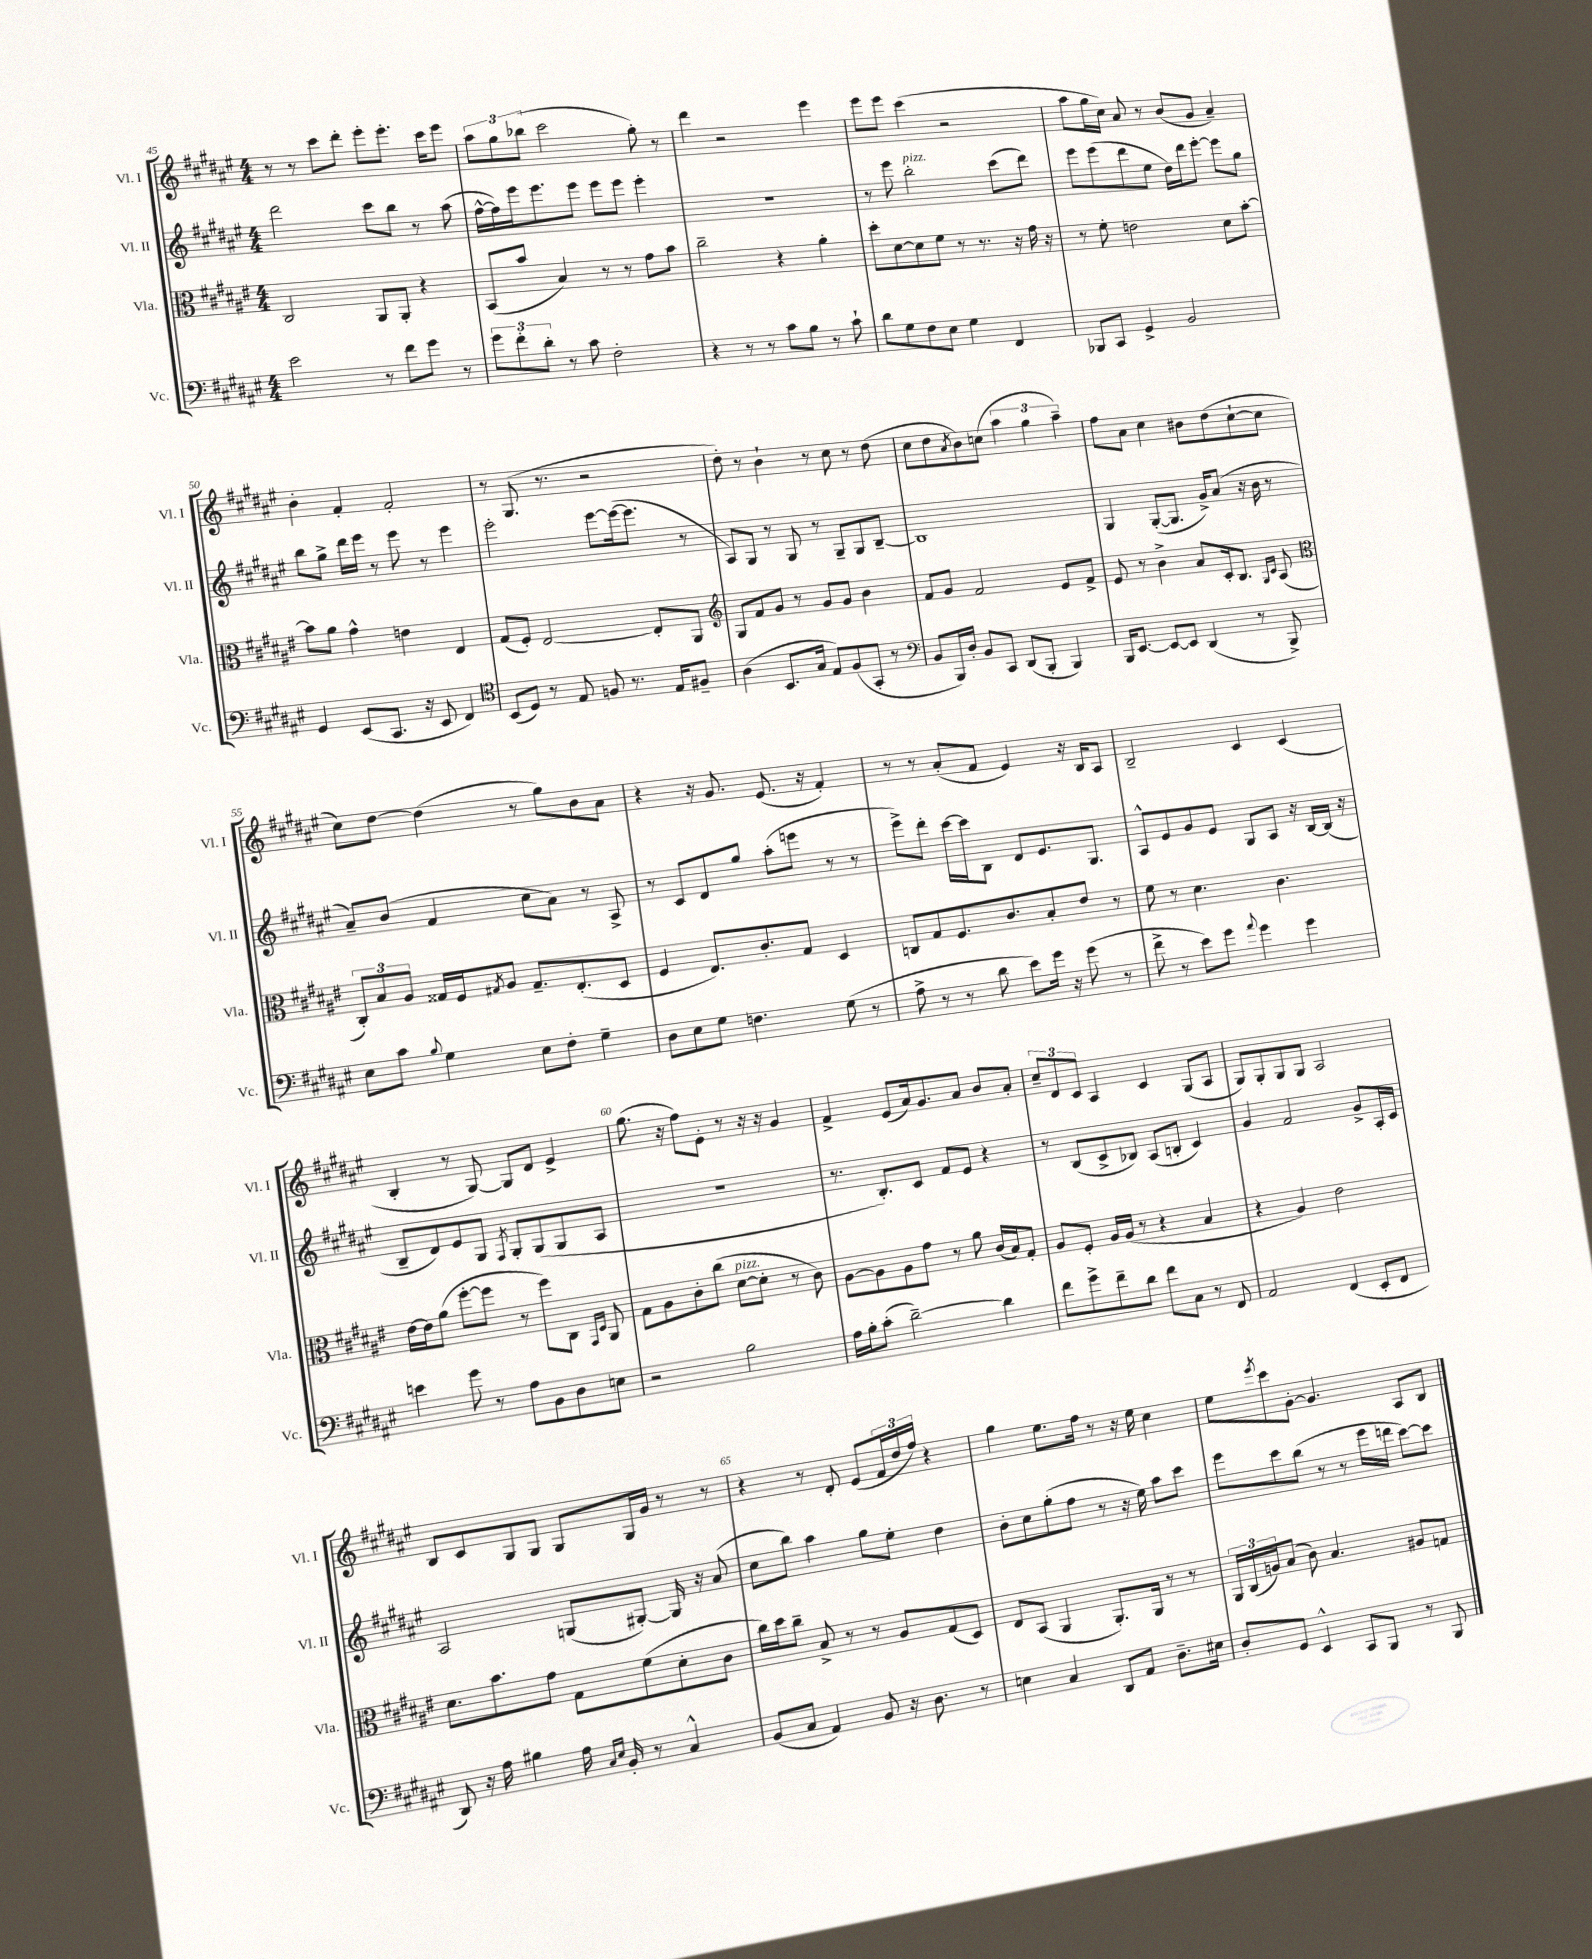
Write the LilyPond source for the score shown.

<<
\new StaffGroup <<
\new Staff = "s0" \with { instrumentName = "Vl. I" shortInstrumentName = "Vl. I" } {
    \clef treble \key fis \major \numericTimeSignature \time 4/4
    r8 r8 cis'''8 dis'''8-. eis'''8-. eis'''8.-. cis'''16 eis'''8 |
    \tuplet 3/2 { ais''8 gis''8 bes''8( } cis'''2 gis''8-.) r8 |
    dis'''4 r2 eis'''4 |
    eis'''8 eis'''8 cis'''4( r2 |
    ais''8 gis''16 cis''16) ais'8 r8 b'8( gis'8 ais'4--) |
    b'4-. fis'4-. fis'2-. |
    r8 gis8.( r8. r2 |
    dis''8-.) r8 b'4-! r8 cis''8 r8 dis''8( |
    cis''8 dis''8 \acciaccatura { ais'8 } b'8) c''8( \tuplet 3/2 { ais''4 gis''4 ais''4--) } |
    fis''8 ais'8 cis''4 bis'8 dis''8( cis''8~-! cis''8 |
    cis''8) dis''8~ dis''4( r8 gis''8) b'8 ais'8 |
    r4 r16 gis'8. eis'8.( r16 fis'4-.) |
    r8 r8 ais'8-.( fis'8 eis'4) r16 b16 ais8 |
    b2-- cis'4 cis'4( |
    b4-. r8 gis8~) gis8 dis'8 eis'4-> |
    gis''8.( r16 fis''8) eis'8-. r8 r16 r16 gis'4 |
    fis'4-> eis'8( ais'16) gis'8. ais'8 b'8 ais'8-. |
    \tuplet 3/2 { cis''8-- dis'8 cis'8 } ais4 cis'4 gis8( ais8 |
    gis8) gis8-. gis8 gis8 ais2 |
    b8 cis'8 gis8 gis8 gis8 gis16 gis'16 r8 r8 |
    r4 r8 dis'8-. eis'8( \tuplet 3/2 { fis'16 dis''16 fis''16) } r4 |
    gis''4 eis''8. fis''16 r8 r16 eis''16 cis''4 |
    eis''8 \acciaccatura { eis'''8 } cis'''8 gis'8~-. gis'4. ais8 b8 \bar "|." |
}
\new Staff = "s1" \with { instrumentName = "Vl. II" shortInstrumentName = "Vl. II" } {
    \clef treble \key fis \major \numericTimeSignature \time 4/4
    dis'''2 cis'''8 b''8 r8 ais''8( |
    fis''16~-^ fis''16) eis'''16 eis'''8. eis'''8 eis'''8 eis'''8 eis'''4-. |
    R1 |
    r8 eis'''8 b''2-.^\markup { \italic "pizz." } cis'''8( dis'''8) |
    eis'''8 eis'''8( dis'''8 eis''8 dis''16) dis'''16 eis'''8~-. eis'''8 gis''8 |
    b''8 gis''8-> dis'''16 eis'''16 r8 eis'''8 r8 eis'''4 |
    eis'''2-. eis'''8~ eis'''16~( eis'''8. r8 |
    ais8) gis8 r8 gis8 r8 gis8-- gis8 b8~-- |
    b1 |
    gis4 gis8~-.( gis8. gis'16->) ais'8( r16 b'16 r8 |
    ais'8--) b'8( fis'4 cis''8 ais'8) r8 ais8-> |
    r8 cis'8 dis'8 gis''8 ais''8-.( e'''8 r8 r8 |
    eis'''8->) dis'''8-. cis'''16~ cis'''16 b8 dis'8 eis'8. gis8. |
    ais8-^ eis'8 gis'8 eis'8 gis8 ais8 r16 b16~ b16( r16 |
    b8-- dis'8) eis'8 gis8 \acciaccatura { fis8 } gis8-. gis8( gis8 ais8 |
    R1 |
    r8. b8.-.) cis'8 fis'8 eis'8 r4 |
    r8 b8( cis'8-> bes8) ais8( b8-. cis'4) |
    gis'4 fis'2 gis'8-> ais16-. cis'16 |
    ais2 g8( gis8~-.) gis16 r16 ais'8( |
    cis''8 b''8) ais''4 gis''8 eis''8-. dis''4 |
    b'8-. cis''8 gis''8-.( fis''8 r8 r16 eis''16) ais''8 cis'''8 |
    eis'''8 cis'''8 b''8( r8 r8 eis'''16 d'''16 cis'''8~) cis'''8 \bar "|." |
}
\new Staff = "s2" \with { instrumentName = "Vla." shortInstrumentName = "Vla." } {
    \clef alto \key fis \major \numericTimeSignature \time 4/4
    cis2 ais,8 ais,8-. r4 |
    b,8( b'8 b4) r8 r8 gis'8 b'8 |
    cis''2-- r4 ais'4-. |
    dis''8-. dis'8~ dis'8 fis'8 r8 r8. r16 gis'16 r16 |
    r8 fis'8-. e'2 dis'8 b'8~-. |
    b'8 ais'8 gis'4-^ e'4 eis4 |
    gis8( fis8-.) eis2~ eis8-. ais,8 |
    \clef treble gis8 fis'8 gis'8 r8 gis'8 gis'8 b'4 |
    fis'8 gis'8 fis'2 eis'8 fis'8-> |
    eis'8 r8 b'4-> ais'8 cis'16-. b8. \grace { gis16 cis'16 } ais8( |
    \clef alto \tuplet 3/2 { cis8-.) b8 ais8 } gisis16 fis16 \acciaccatura { gis8 } ais8 gis8.-- eis8.-.( dis8 |
    fis4 eis8.) cis'8.-. gis8 dis4 |
    c8 gis8 fis8. cis'8. b8-. eis'8 r8 |
    fis'8 r8 dis'4. cis'4. |
    eis'16~ eis'16 ais'8( fis''8~-. fis''8 r8 fis''8) cis8 \grace { gis,16 dis16 } ais,8 |
    gis8 ais8 cis'8-. cis''8( dis'8~^\markup { \italic "pizz." } dis'8-. r8 cis'8) |
    ais8~ ais8 ais8 gis'8 r8 ais'8 cis'16( b16) gis8-. |
    ais8 fis8-. ais16 ais16( r8 r4 b4 |
    r4 ais4) eis'2 |
    dis'8. b'8. gis'8 gis8 fis'8( dis'8-. cis'8 |
    cis''16) dis''16 cis''8-- b8-> r8 r8 ais8 gis8( dis8) |
    eis8 b,8( ais,4 ais,8.-.) ais,16 r8 r8 |
    \tuplet 3/2 { ais,16 cis16( a16) } b8( cis'8) b4. ais8 g8 \bar "|." |
}
\new Staff = "s3" \with { instrumentName = "Vc." shortInstrumentName = "Vc." } {
    \clef bass \key fis \major \numericTimeSignature \time 4/4
    eis'2 r8 fis'8 gis'8 r8 |
    \tuplet 3/2 { gis'8 fis'8-. dis'8-. } r8 cis'8 fis2-. |
    r4 r8 r8 cis'8 b8 r8 cis'8-! |
    dis'8 gis8 fis8 eis8 gis4 fis,4 |
    bes,,8 cis,8 gis,4-> b,2 |
    gis,4 eis,8( cis,8. r16 eis,8 fis,4) |
    \clef tenor b,8( dis8) r8 eis8 f8 r8. eis16 fis8-- |
    ais4( b,8. gis16 eis8) fis8( gis,8-. r8 |
    \clef bass b,8 b,,16) dis16-. b,8 cis,8 dis,8( b,,8-. b,,4) |
    b,,16 eis,8.~ eis,8~ eis,8 dis,4( r8 b,,8->) |
    eis8 cis'8 \appoggiatura { b8 } gis4 eis8 fis8-. gis4-- |
    dis8 eis8 gis8 f4. gis8( r8 |
    ais8-> r8 r8 dis'8 eis'8) gis'16 r16 gis'8( r8 |
    fis'8-> r8 eis'8) gis'8 \appoggiatura { ais'8 } gis'4 gis'4 |
    e'4 gis'8 r8 ais8 b,8 dis8 e8 |
    r2 b2 |
    ais16 b16-. cis'8-.( dis'2~--) dis'4 |
    fis'8 gis'8-> fis'8-- dis'8 fis'8 cis8 r8 fis,8 |
    ais,2 fis,4( eis,8-. fis,8 |
    dis,8) r16 ais16 bis4 ais16 \grace { cis16 eis16 } b,16-. r8 cis4-^ |
    b,8( cis8 ais,4) b,8 r16 dis8. r8 |
    e4 cis4 dis,8 ais,8 dis8.-- eis16 |
    dis8-. gis,8 eis,4-^ cis,8 b,,8 r8 b,,8 \bar "|." |
}
>>
>>
\layout { \context { \Score currentBarNumber = #45 \override BarNumber.break-visibility = ##(#f #t #t) barNumberVisibility = #(every-nth-bar-number-visible 5) } }
